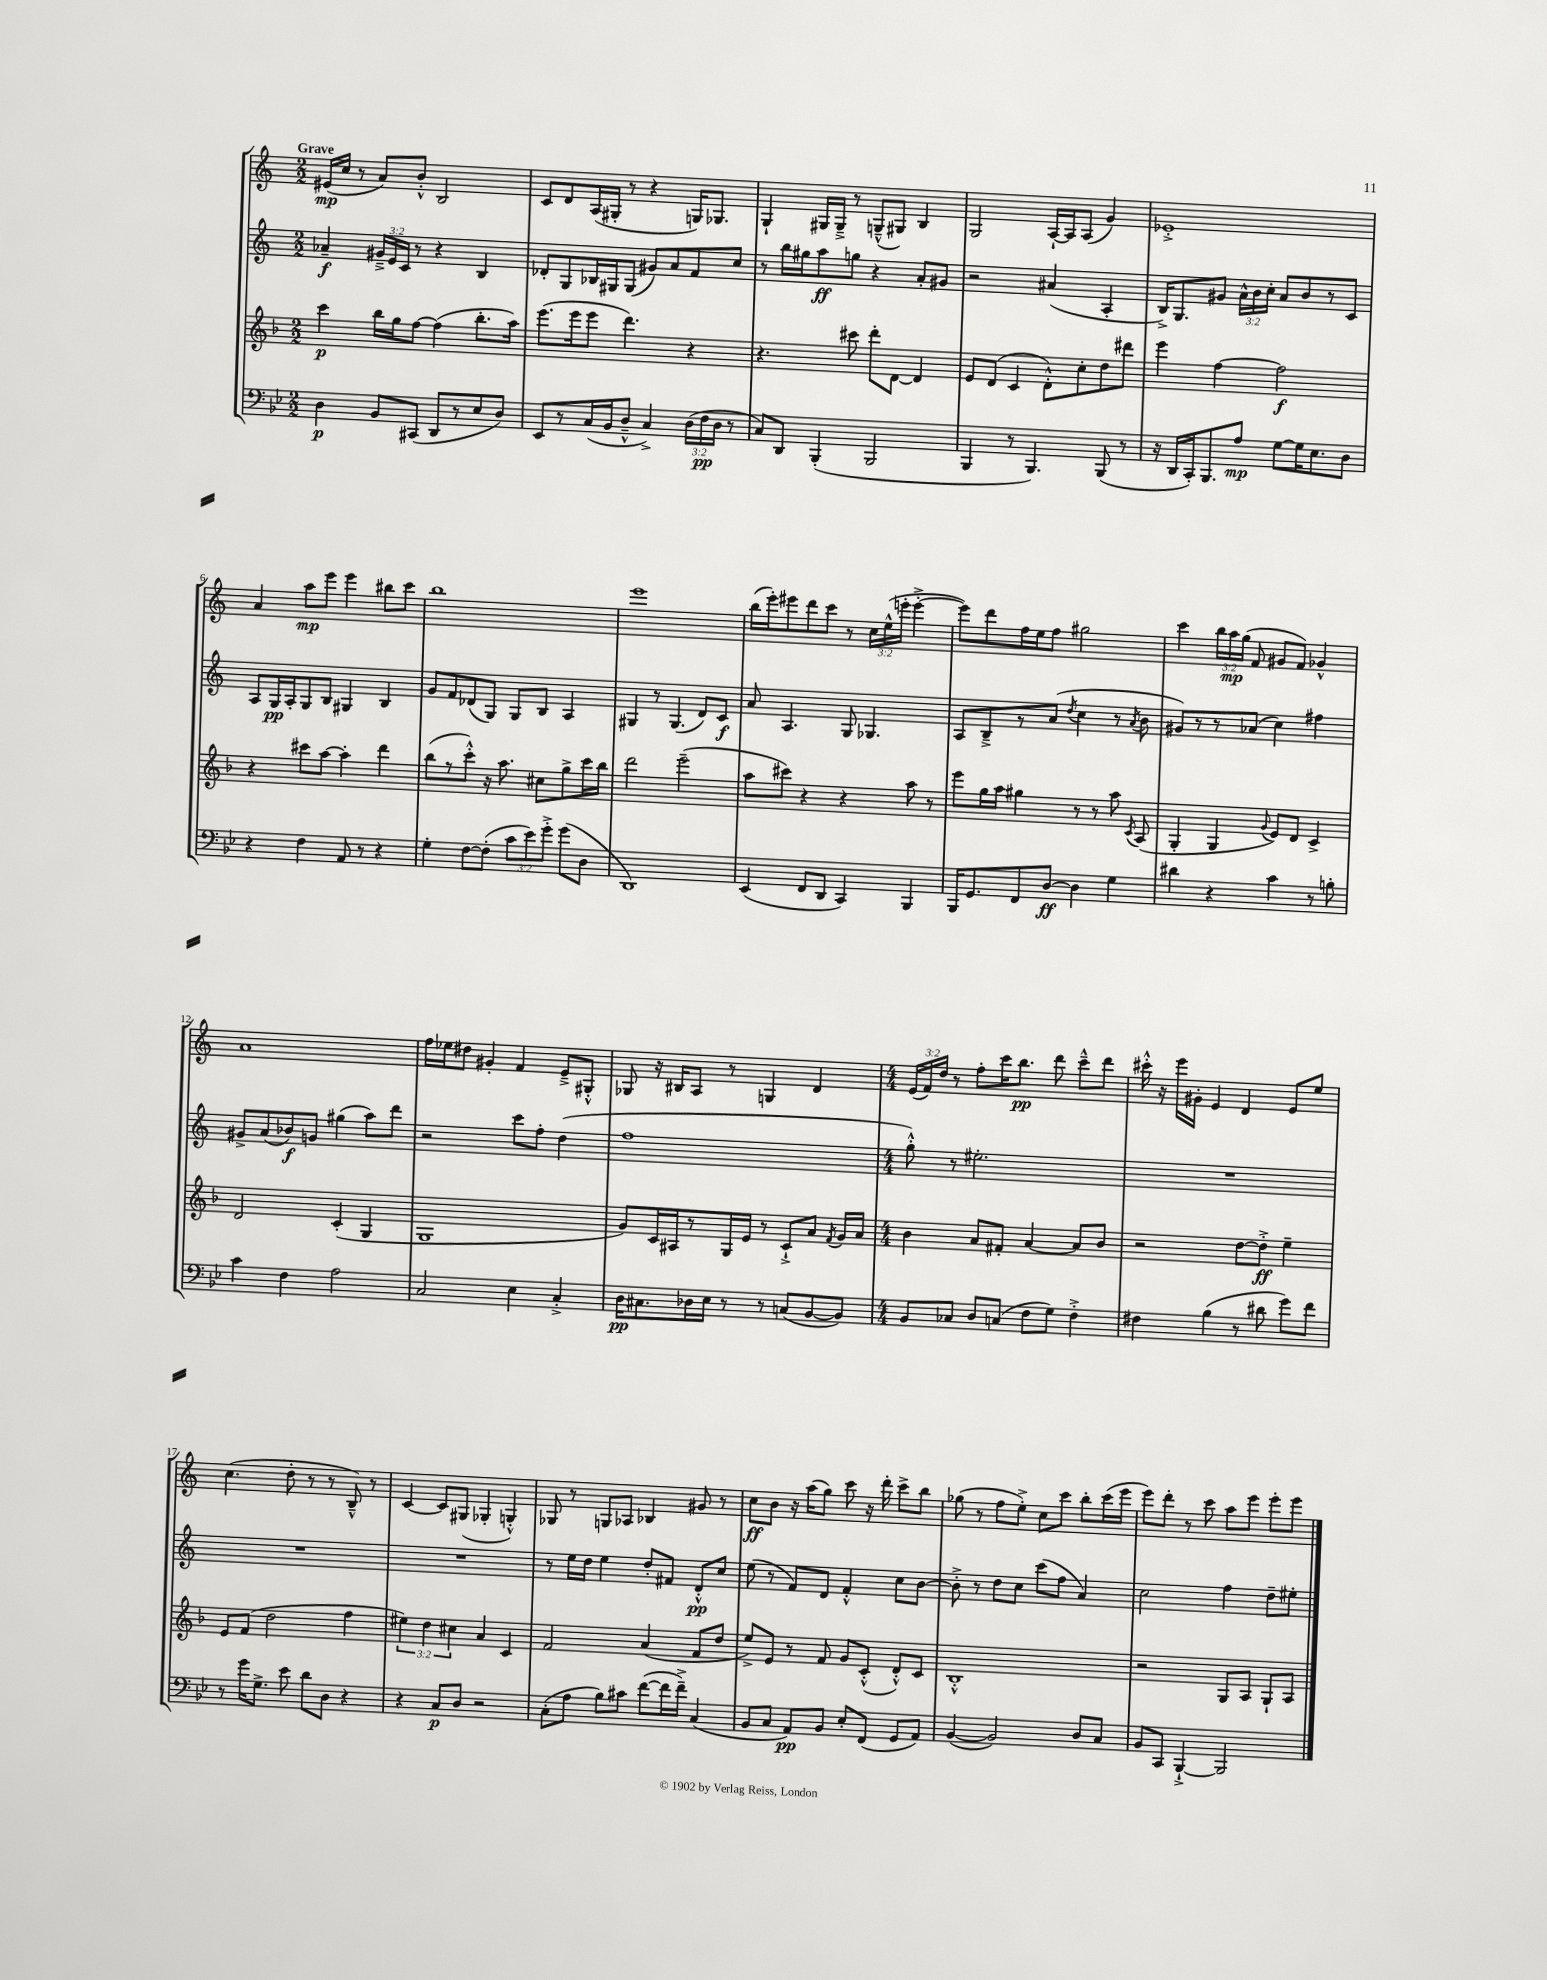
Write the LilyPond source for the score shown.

<<
\new StaffGroup <<
\new Staff = "s0" {
    \clef treble \key c \major \numericTimeSignature \time 2/2 \override Staff.TupletNumber.text = #tuplet-number::calc-fraction-text \tempo "Grave"
    \autoBeamOff eis'16[\mp( c''16] r8 a'8[) b'8]-.-^ b2 |
    c'8[ d'8 a16( gis16]-. r8 r4 g16[) ges8.] |
    g4-! gis16[ gis16]---> r8 g8[---^( gis8]) b4 |
    g2 a16[~-! a16 a8]( g'4) |
    ees'1-.-> |
    a'4 a''8[\mp e'''8] e'''4 bis''8[ c'''8] |
    b''1 |
    e'''1 |
    b''16[( e'''16-.) eis'''8 d'''8 c'''8] r8 \tuplet 3/2 { c''16[ e''16-^( e'''16]-. } e'''4~-.-> |
    e'''8[) d'''8 f''16 e''16 f''8] gis''2 |
    c'''4 \tuplet 3/2 { b''16[ a''16\mp g''16]( } f'8 gis'8[ f'8]) ges'4-^ |
    a'1 |
    f''16[ ees''16 dis''8] gis'4-. f'4 e'8[---> gis8]-.-^ |
    ges8 r16 bis16[ a8] r8 g4 d'4 |
    \numericTimeSignature \time 4/4 \tuplet 3/2 { e'16[( f'16) d''16] } r8 f''8[-. c'''16 b''8.]\pp d'''8 c'''8[---^ d'''8] |
    cis'''16-.-^ r16 e'''16[ gis'16]-. e'4 d'4 e'8[ e''8] |
    c''4.( d''8-. r8 r8 b8---^) r8 |
    c'4~ c'8[ gis8]( ges4-. g4-.-^) |
    ges8 r8 g8[ aes8] bes4 gis'8 r8 |
    c''8[\ff b'8] r16 a''16[( g''8]) c'''8 r16 d'''16-. c'''8[-> b''8] |
    ges''8( r8 f''8[ e''8]-.->) c''8[ c'''8] b''8[-. c'''16( e'''16] |
    e'''8[) d'''8]-. r8 c'''8 a''8[ e'''8] e'''8[-. e'''8] \bar "|." |
}
\new Staff = "s1" {
    \clef treble \key c \major \numericTimeSignature \time 2/2 \override Staff.TupletNumber.text = #tuplet-number::calc-fraction-text
    \autoBeamOff aes'4--\f \tuplet 3/2 { gis'16[---> e'16 c'16] } r8 r4 b4 |
    des'8[-. g8 bes16 gis16 gis8]( gis'8[) a'8 f'8 c''8] |
    r8 b''16[ gis''16 a''8\ff g''8] r4 a'8[-. gis'8] |
    r2 ais'4( a4-. |
    b16[->) g8. gis'8] \tuplet 3/2 { a'16[-^ b'16 c''16]-. } a'8[ b'8 r8 c'8] |
    a8[ g16\pp a16-. g8 b8] gis4 b4 |
    g'8[ f'8 des'8( g8]) g8[ b8] a4 |
    gis4 r8 gis4.( d'8[) c'8]\f |
    a'8 a4. g8 ges4. |
    a8[ b8---> r8 a'8]( \acciaccatura { d''8 } c''4 r8 \acciaccatura { a'8 } b'8 |
    gis'8[) r8 r8 aes'8]( c''4) fis''4 |
    gis'8[-> a'8( bes'8\f) g'8] gis''4( a''8[) d'''8] |
    r2 c'''8[ f''8]-. d''4( |
    f''1 |
    \numericTimeSignature \time 4/4 g''8-.-^) r8 eis''2.-. |
    R1 |
    R1 |
    R1 |
    r8 e''16[ d''16] e''4 d''8[-. fis'8] d'8[-.-^\pp c''8] |
    e''8( r8 f'8[) d'8] f'4-.-^ c''8[ b'8]~ |
    b'8-.-> r8 d''8[ c''8] c'''8[( f''8] a'4) |
    c''2 f''4 d''8[-- eis''8]-. \bar "|." |
}
\new Staff = "s2" {
    \clef treble \key f \major \numericTimeSignature \time 2/2 \override Staff.TupletNumber.text = #tuplet-number::calc-fraction-text
    \autoBeamOff c'''4\p bes''16[ g''16 f''8]~ f''4( bes''8.[-. a''16]) |
    e'''8.[( e'''16 e'''8] d'''4.) r4 |
    r4. cis'''8 d'''8[-. d'8]~ d'4 |
    e'8[ d'8]( c'4 d'8[-.-^) c''8-. d''8 dis'''8] |
    e'''4 f''4~ f''2\f |
    r4 cis'''8[ a''8]~ a''4-. d'''4 |
    bes''8[( r8 c'''8]-.-^) r16 a''8. cis''8[ g''8-> c'''16 bes''16] |
    d'''2 e'''2--( |
    a''8[ cis'''8]) r4 r4 a''8 r8 |
    e'''8[ g''16 a''16] gis''4 r8 r8 a''8 \acciaccatura { c'8 } a8( |
    g4-. g4 \appoggiatura { g'8 } e'8[) d'8] c'4-> |
    d'2 c'4-.( g4 |
    g1 |
    g'8[) c'16 ais16 r8 g16 e'16] r8 c'8[-!-> a'8] \acciaccatura { f'8 } g'16[ a'16] |
    \numericTimeSignature \time 4/4 bes'4 a'8[ fis'8]-. a'4~ a'8[ bes'8] |
    r2 d''8[~ d''8]-.->\ff e''4-- |
    e'8[ f'8]( d''2 f''4 |
    \tuplet 3/2 { eis''4) d''4 cis''4 } a'4 c'4 |
    f'2 a'4( f'8[ d''8] |
    e''8[->) e'8] r8 f'8 g'8[ c'8]-.-^( d'8[-.-^) c'8] |
    bes1-.-^ |
    r2 g8[ a8] g8[-! a8] \bar "|." |
}
\new Staff = "s3" {
    \clef bass \key bes \major \numericTimeSignature \time 2/2 \override Staff.TupletNumber.text = #tuplet-number::calc-fraction-text
    \autoBeamOff d4\p bes,8[ cis,8]( d,8[ r8 ees8 d8]) |
    ees,8[ r8 c16( bes,16 d8]---^ c4->) \tuplet 3/2 { d16[( f16\pp d16] } r8 |
    c8[) d,8] bes,,4-.( bes,,2 |
    bes,,4 r8 bes,,4.) bes,,8( r8 |
    r16 d,16[ c,16-.) bes,,8. a8]\mp g8[~ g16 ees8. d8] |
    r4 f4 a,8 r8 r4 |
    g4-. f8[~ f8]-.( \tuplet 3/2 { c'8[ ees'8) g'8]-.-> } g'8[( d8] |
    d,1) |
    ees,4( f,8[ d,8] c,4) bes,,4 |
    bes,,16[ g,8. f,8 d8]~\ff d4 g4 |
    dis'4 r4 c'4 r8 b8-. |
    c'4 f4 a2 |
    c2 ees4 c4-.-> |
    d16[\pp cis8. des16 ees16] r8 r8 c8[( bes,8~ bes,8]) |
    \numericTimeSignature \time 4/4 bes,8[ ces8] d8[ c8]( f8[ g8]) f4-.-> |
    fis4 bes4( r8 dis'8 g'8[) f'8] |
    r8 g'16[ g8.]-> ees'8 d'8[ d8] r4 |
    r4 c8[\p d8] r2 |
    c8[-.( a8] bes8[) cis'8] f'8[~( f'16 f'16]--->) c4( |
    bes,8[ c8] a,8[\pp) bes,8] ees8[-. f,8]( g,8[ a,8]) |
    bes,4~( bes,2) d8[ c8] |
    bes,8[ c,8] bes,,4~-!-> bes,,2 \bar "|." |
}
>>
>>
